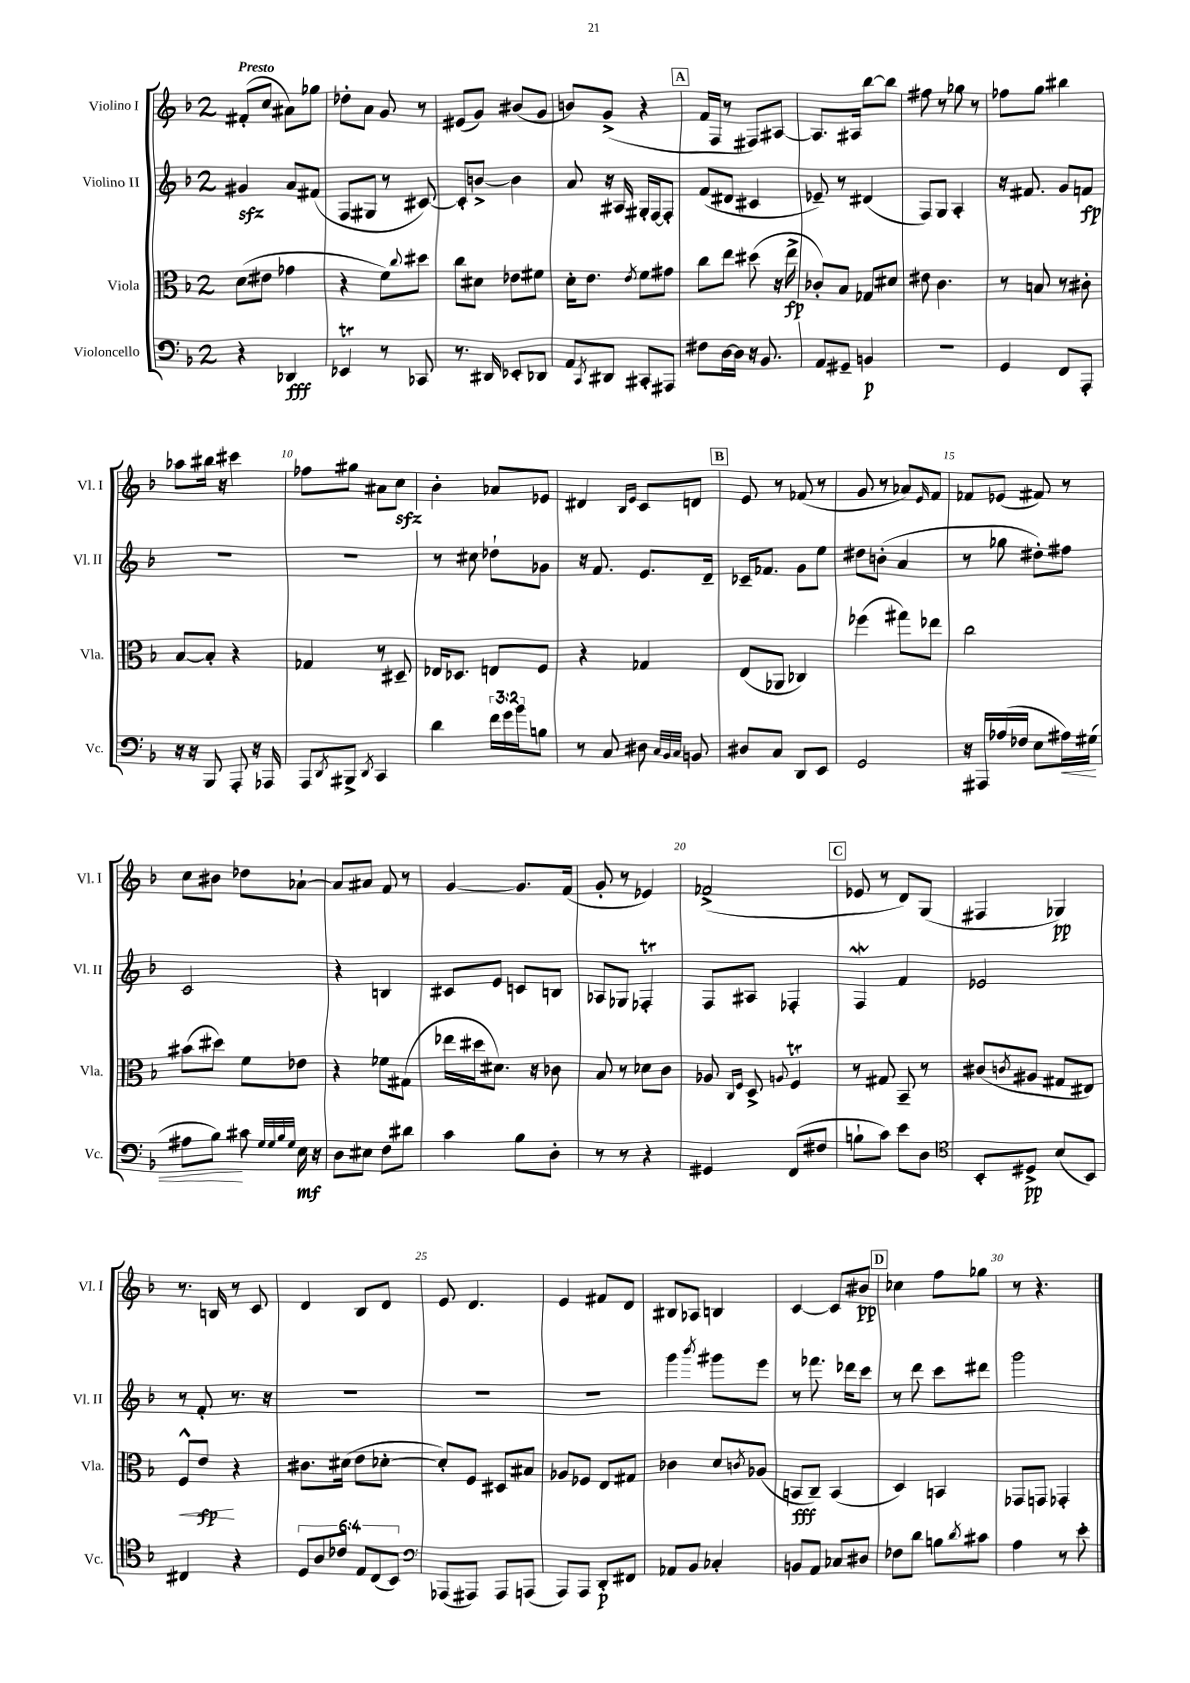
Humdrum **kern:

**kern	**dynam	**kern	**dynam	**kern	**dynam	**kern	**dynam
*part4	*part4	*part3	*part3	*part2	*part2	*part1	*part1
*staff4	*staff4	*staff3	*staff3	*staff2	*staff2	*staff1	*staff1
*I"Violoncello	*	*I"Viola	*	*I"Violino II	*	*I"Violino I	*
*I'Vc.	*	*I'Vla.	*	*I'Vl. II	*	*I'Vl. I	*
*clefF4	*	*clefC3	*	*clefG2	*	*clefG2	*
*k[b-]	*	*k[b-]	*	*k[b-]	*	*k[b-]	*
*M2/4	*	*M2/4	*	*M2/4	*	*M2/4	*
=1	=1	=1	=1	=1	=1	=1	=1
!	!	!	!	!	!	!LO:TX:a:B:t=Presto	!
4r	.	(8d\L	.	4g#Xzz/	.	(8f#X'/L	.
.	.	8e#X\J	.	.	.	8cc/J	.
4DD-X/	fff	4g-X\	.	8a/L	.	8a#X\L)	.
.	.	.	.	(8f#X/J	.	8gg-X\J	.
=2	=2	=2	=2	=2	=2	=2	=2
4EE-XT/	.	4r	.	8F/L	.	8dd-X'\L	.
.	.	.	.	8G#X/J	.	8a\J	.
8r	.	8f\L)	.	8r	.	8g/	.
.	.	8qqcc/	.	.	.	.	.
8CC-X/	.	8dd#X\J	.	[8c#X/)	.	8r	.
=3	=3	=3	=3	=3	=3	=3	=3
8.r	.	8cc\L	.	8c#'/L]	.	(8e#X/L	.
.	.	8d#X\J	.	[8bn^/J	.	8g/J)	.
16DD#X/	.	.	.	.	.	.	.
8EE-X'/L	.	8e-X\L	.	4b\]	.	(8b#X/L	.
8DD-X/J	.	8f#X\J	.	.	.	8g/J	.
=4	=4	=4	=4	=4	=4	=4	=4
8AA/L	.	16d'\KL	.	8a/	.	8bn/L)	.
.	.	8.e\J	.	.	.	.	.
8qCC/	.	.	.	.	.	.	.
8DD#X/J	.	.	.	16r	.	(8g^/J	.
.	.	.	.	16A#X/	.	.	.
.	.	8qe/	.	.	.	.	.
8CC#X'/L	.	8f\L	.	16G#X'/LL	.	4r	.
.	.	.	.	[16F/J	.	.	.
8AAA#X/J	.	8g#X\J	.	8F'/J]	.	.	.
!!LO:REH:place=s1:t=A
=5	=5	=5	=5	=5	=5	=5	=5
8F#X\L	.	8cc\L	.	(8f/L	.	16f/LL	.
.	.	.	.	.	.	16F/JJ	.
[16D\L	.	8ee\J	.	8d#X/J	.	8r	.
16D\JJ]	.	.	.	.	.	.	.
16r	.	(8dd#X\	.	4c#X/	.	8F#X/L)	.
8.BB-/	.	.	.	.	.	.	.
.	.	16r	.	.	.	[8A#X/J	.
.	.	16ee^\	fp	.	.	.	.
=6	=6	=6	=6	=6	=6	=6	=6
8AA/L	.	8c-X'/L)	.	8e-X~/)	.	8.A#/L]	.
8GG#X~/J	.	8B-/J	.	8r	.	.	.
.	.	.	.	.	.	16A#X/Jk	.
4BBn/	p	8G-X/L	.	(4d#X/	.	[8bb-\L	.
.	.	8d#X/J	.	.	.	8bb-\J]	.
=7	=7	=7	=7	=7	=7	=7	=7
2r	.	8e#X\	.	8F/L)	.	8ff#X\	.
.	.	4.c\	.	8G/J	.	8r	.
.	.	.	.	4A'/	.	8gg-X\	.
.	.	.	.	.	.	8r	.
=8	=8	=8	=8	=8	=8	=8	=8
4GG/	.	8r	.	16r	.	8ff-X\L	.
.	.	.	.	8.f#X/	.	.	.
.	.	8Bn/	.	.	.	8gg\J	.
8FF/L	.	8r	.	8g/L	.	4bb#X\	.
8AAA'/J	.	8c#X'\	.	8fn/J	fp	.	.
!!LO:LB:g=z
=9	=9	=9	=9	=9	=9	=9	=9
16r	.	[8B-/L	.	2r	.	8aa-X\L	.
16r	.	.	.	.	.	.	.
8BBB-/	.	8B-'/J]	.	.	.	16bb#X\Jk	.
.	.	.	.	.	.	16r	.
8AAA'/	.	4r	.	.	.	4ccc#X\	.
16r	.	.	.	.	.	.	.
16AAA-X/	.	.	.	.	.	.	.
=10	=10	=10	=10	=10	=10	=10	=10
8AAA/L	.	4G-X/	.	2r	.	8ff-X\L	.
8qDD/	.	.	.	.	.	.	.
8BBB#X^/J	.	.	.	.	.	8gg#X\J	.
8qDD/	.	.	.	.	.	.	.
4CC/	.	8r	.	.	.	8a#X\L	.
.	.	8D#X~/	.	.	.	8cczz\J	.
=11	=11	=11	=11	=11	=11	=11	=11
4d\	.	16E-X/KL	.	8r	.	4b-'\	.
.	.	8.D-X/J	.	.	.	.	.
.	.	.	.	8cc#X\	.	.	.
24f\LL	.	8En/L	.	8dd-X`\L	.	8a-X/L	.
24g\	.	.	.	.	.	.	.
24b-\J	.	.	.	.	.	.	.
8Bn\J	.	8F/J	.	8g-X\J	.	8e-X/J	.
=12	=12	=12	=12	=12	=12	=12	=12
8r	.	4r	.	16r	.	4d#X/	.
.	.	.	.	8.f/	.	.	.
8C/	.	.	.	.	.	.	.
.	.	.	.	.	.	16qqB-/LL	.
.	.	.	.	.	.	16qqe/JJ	.
8D#X\	.	4G-X/	.	8.e/L	.	8c/L	.
32qqC/LLL	.	.	.	.	.	.	.
32qqBB-/	.	.	.	.	.	.	.
32qqC/JJJ	.	.	.	.	.	.	.
8BBn/	.	.	.	.	.	8dn/J	.
.	.	.	.	16d~/Jk	.	.	.
!!LO:REH:place=s1:t=B
=13	=13	=13	=13	=13	=13	=13	=13
8D#X/L	.	(8E/L	.	16c-X~/KL	.	8e/	.
.	.	.	.	8.f-X/J	.	.	.
8C/J	.	8AA-X/J	.	.	.	8r	.
8DD/L	.	4C-X/)	.	8g\L	.	(8f-X/	.
8EE/J	.	.	.	8ee\J	.	8r	.
=14	=14	=14	=14	=14	=14	=14	=14
2GG/	.	(4ff-X\	.	8dd#X\L	.	8g/	.
.	.	.	.	(8bn'\J	.	8r	.
.	.	8gg#X\L)	.	4a/	.	8a-X/L)	.
.	.	.	.	.	.	16qqe/	.
.	.	8ee-X\J	.	.	.	8f/J	.
=15	=15	=15	=15	=15	=15	=15	=15
16r	.	2cc\	.	8r	.	8f-X/L	.
16AAA#X/LL	.	.	.	.	.	.	.
(16A-X/	.	.	.	8gg-X\	.	(8e-X/J	.
16F-X/JJ	.	.	.	.	.	.	.
8E\L	.	.	.	8dd#X'\L)	.	8f#X/)	.
!	!LO:HP:b	!	!	!	!	!	!
16A#X\L)	<	.	.	8ff#X\J	.	8r	.
(16G#X\JJ	.	.	.	.	.	.	.
!!LO:LB:g=z
=16	=16	=16	=16	=16	=16	=16	=16
8A#X\L	.	(8b#X\L	.	2c/	.	8cc\L	.
8B-\J)	.	8dd#X\J)	.	.	.	8b#X\J	.
8c#X\	[	8f\L	.	.	.	8dd-X\L	.
32qqG/LLL	.	.	.	.	.	.	.
32qqG/	.	.	.	.	.	.	.
32qqB-/	.	.	.	.	.	.	.
32qqG/JJJ	.	.	.	.	.	.	.
16E\	mf	8e-X\J	.	.	.	[8a-X`\J	.
16r	.	.	.	.	.	.	.
=17	=17	=17	=17	=17	=17	=17	=17
8D\L	.	4r	.	4r	.	8a-/L]	.
8E#X\J	.	.	.	.	.	8a#X/J	.
8F\L	.	8f-X\L	.	4Bn/	.	8f/	.
8d#X\J	.	(8G#X\J	.	.	.	8r	.
=18	=18	=18	=18	=18	=18	=18	=18
4c\	.	16ee-X\LL	.	8c#X/L	.	[4g/	.
.	.	16dd#X\J	.	.	.	.	.
.	.	8.d#X\J)	.	8e/J	.	.	.
8B-\L	.	.	.	8cn/L	.	8.g/L]	.
.	.	16r	.	.	.	.	.
8D'\J	.	8c-X\	.	8Bn/J	.	.	.
.	.	.	.	.	.	(16f/Jk	.
=19	=19	=19	=19	=19	=19	=19	=19
8r	.	8B-/	.	8A-X/L	.	8g'/	.
8r	.	8r	.	8G-X/J	.	8r	.
4r	.	8d-X\L	.	4F-XT'/	.	4e-X/)	.
.	.	8c\J	.	.	.	.	.
=20	=20	=20	=20	=20	=20	=20	=20
4GG#X/	.	8A-X/	.	8F/L	.	(2f-X^/	.
.	.	16qqC/LL	.	.	.	.	.
.	.	16qqF/JJ	.	.	.	.	.
.	.	8D^/	.	8A#X/J	.	.	.
.	.	8qqAn/	.	.	.	.	.
(8FF/L	.	4FT/	.	4F-X'/	.	.	.
8F#X/J	.	.	.	.	.	.	.
!!LO:REH:place=s1:t=C
=21	=21	=21	=21	=21	=21	=21	=21
8Bn`\L	.	8r	.	4Fw/	.	8e-X/	.
8c\J)	.	8G#X/	.	.	.	8r	.
8e\L	.	8BB-~/	.	4f/	.	8d/L)	.
8D\J	.	8r	.	.	.	(8G/J	.
=22	=22	=22	=22	=22	=22	=22	=22
*clefC4	*	*	*	*	*	*	*
8BB-'/L	.	(8c#X/L	.	2e-X/	.	4F#X/	.
.	.	8qcn/	.	.	.	.	.
8D#X^/J	pp	8A#X/J	.	.	.	.	.
(8B-/L	.	8G#X/L	.	.	.	4G-X/)	pp
8BB-/J)	.	8E#X/J)	.	.	.	.	.
!!LO:LB:g=z
=23	=23	=23	=23	=23	=23	=23	=23
!	!	!	!LO:HP:b	!	!	!	!
4C#X/	.	8F^^/L	<	8r	.	8.r	.
.	.	8e/J	fp	8f'/	.	.	.
.	.	.	.	.	.	16Bn/	.
4r	.	4r	[	8.r	.	8r	.
.	.	.	.	.	.	8c/	.
.	.	.	.	16r	.	.	.
=24	=24	=24	=24	=24	=24	=24	=24
12D/L	.	8.c#X\L	.	2r	.	4d/	.
12A/	.	.	.	.	.	.	.
12c-X/J	.	.	.	.	.	.	.
.	.	(16d#X\Jk	.	.	.	.	.
12E/L	.	8e\L	.	.	.	8B-/L	.
(12C/	.	.	.	.	.	.	.
.	.	[8d-X'\J	.	.	.	8d/J	.
12BB-/J)	.	.	.	.	.	.	.
=25	=25	=25	=25	=25	=25	=25	=25
*clefF4	*	*	*	*	*	*	*
(8AAA-X/L	.	8d-'/L])	.	2r	.	8e/	.
8AAA#X/J)	.	8F/J	.	.	.	4.d/	.
8AAA#/L	.	8D#X/L	.	.	.	.	.
(8AAAn/J	.	8B#X/J	.	.	.	.	.
=26	=26	=26	=26	=26	=26	=26	=26
8AAA/L)	.	8A-X/L	.	2r	.	4e/	.
8AAA/J	.	8F-X/J	.	.	.	.	.
8DD'/L	p	8E/L	.	.	.	8f#X/L	.
8FF#X/J	.	8G#X/J	.	.	.	8d/J	.
=27	=27	=27	=27	=27	=27	=27	=27
8AA-X/L	.	4c-X\	.	4ggg\	.	8B#X/L	.
8BB-/J	.	.	.	.	.	8A-X/J	.
.	.	.	.	8qbbb-/	.	.	.
4C-X'/	.	8d/L	.	8ggg#X\L	.	4Bn/	.
.	.	8qcn/	.	.	.	.	.
.	.	(8A-X/J	.	8eee\J	.	.	.
=28	=28	=28	=28	=28	=28	=28	=28
8BBn/L	.	8BBn/L	fff	8r	.	[4c/	.
8AA/J	.	8C~/J)	.	8.fff-X\	.	.	.
8C-X/L	.	(4BB/	.	.	.	8c/L]	.
.	.	.	.	16ddd-X\KL	.	.	.
8D#X/J	.	.	.	8ccc\J	.	8b#X/J	pp
!!LO:REH:place=s1:t=D
=29	=29	=29	=29	=29	=29	=29	=29
8F-X\L	.	4D/)	.	8r	.	4cc-X\	.
8d\J	.	.	.	8ddd\	.	.	.
8Bn\L	.	4BBn/	.	8ccc\L	.	8ff\L	.
8qd/	.	.	.	.	.	.	.
8c#X\J	.	.	.	8ddd#X\J	.	8gg-X\J	.
=30	=30	=30	=30	=30	=30	=30	=30
4A\	.	8GG-X/L	.	2ggg\	.	8r	.
.	.	8GGn/J	.	.	.	4.r	.
8r	.	4GG-X'/	.	.	.	.	.
8e'\	.	.	.	.	.	.	.
==	==	==	==	==	==	==	==
*-	*-	*-	*-	*-	*-	*-	*-
